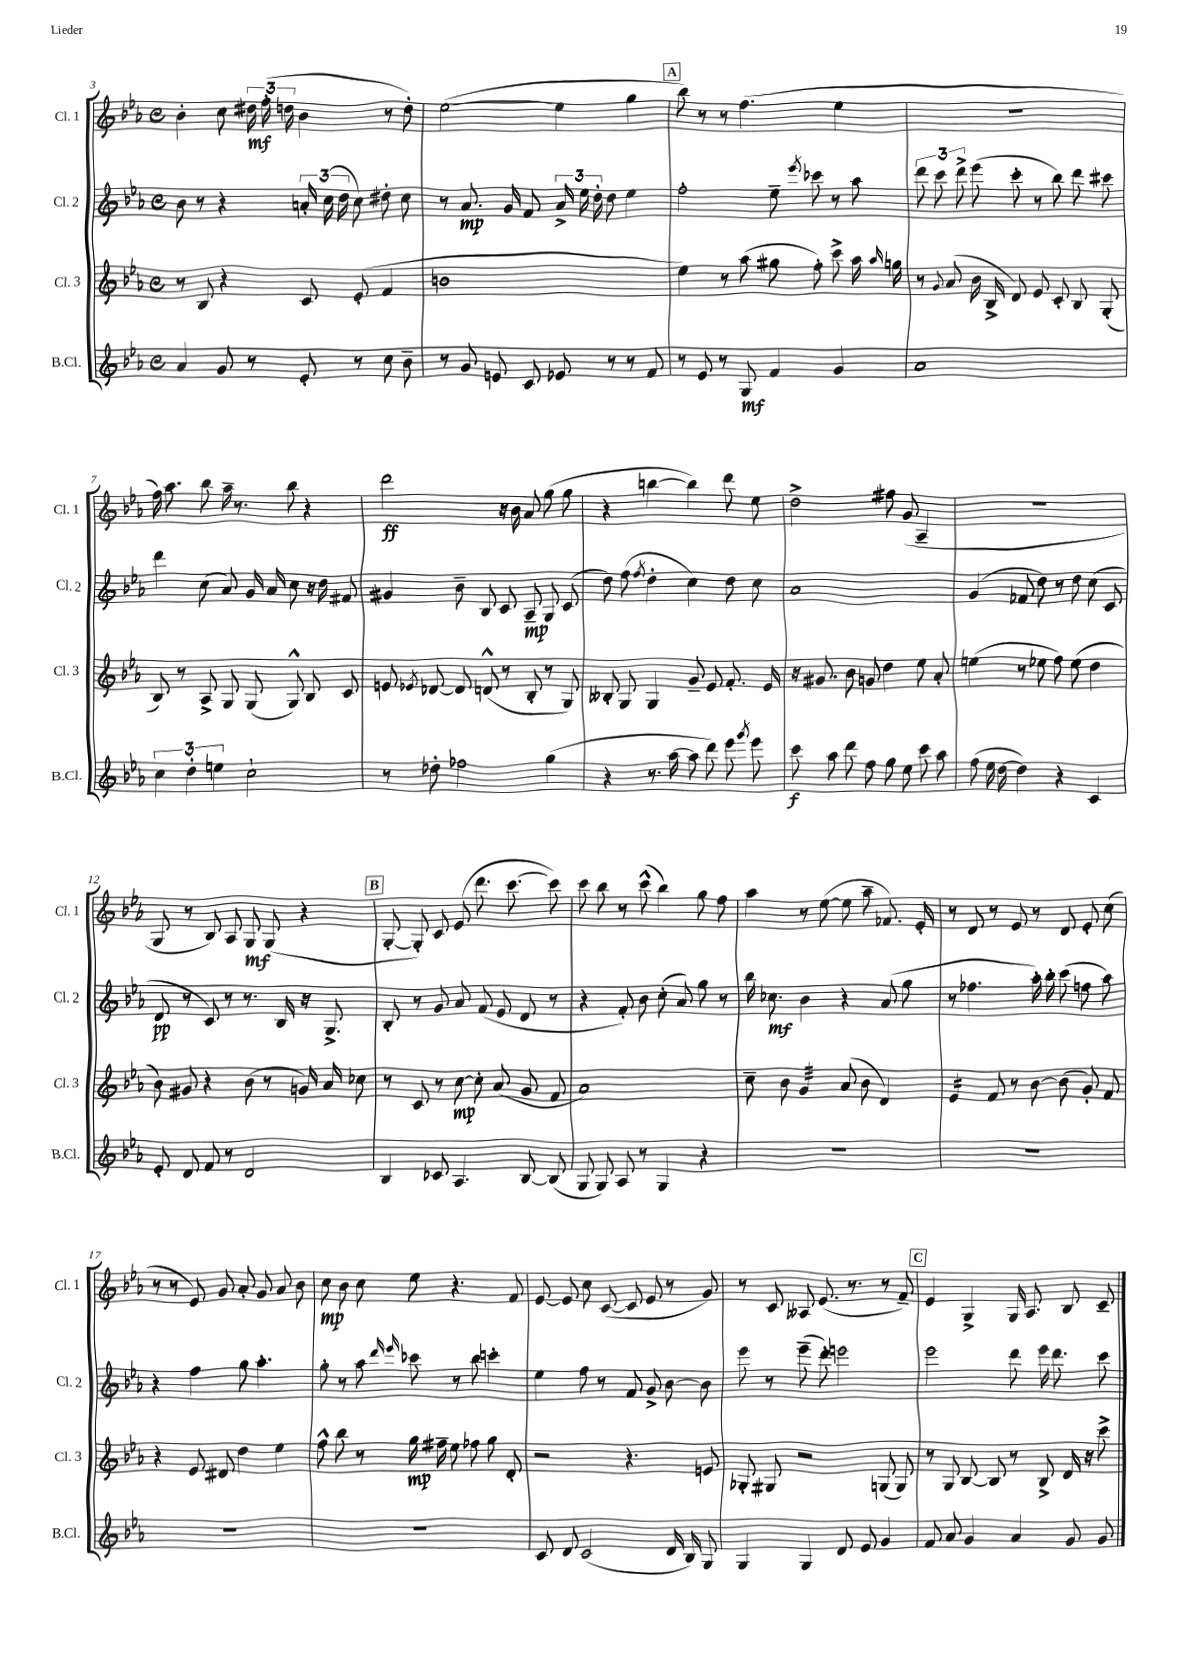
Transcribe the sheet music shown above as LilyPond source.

<<
\new StaffGroup <<
\new Staff = "s0" \with { instrumentName = "Cl. 1" shortInstrumentName = "Cl. 1" } {
    \clef treble \key ees \major \defaultTimeSignature \time 4/4
    \autoBeamOff bes'4-. c''8 \tuplet 3/2 { dis''16\mf f''16-.( d''16 } bes'4 r8 d''8-.) |
    ees''2~( ees''4 g''4 |
    \mark \markup { \box "A" } bes''8) r8 r8 f''4.( ees''4 |
    R1 |
    f''16) aes''8. bes''8 aes''16-- r8. bes''8 r4 |
    d'''2\ff r16 bes'16 aes'8 g''8( g''8 |
    r4 b''4~ b''4) d'''8 ees''8 |
    d''2-> fis''8 g'8( aes4-- |
    R1 |
    g8 r8 bes8) aes8 g8\mf g8( r4 |
    \mark \markup { \box "B" } g8~-. g8-.) c'8 ees'8( d'''8. c'''8.~ c'''8) |
    c'''8 bes''8 r8 c'''8-^( bes''4) g''8 f''8 |
    aes''4 r8 ees''8~( ees''8 aes''8-- fes'8.) ees'16-. |
    r8 d'8 r8 ees'8 r8 d'8 ees'8-. c''8( |
    r8 r8 ees'8) g'8 aes'8-. g'8 aes'8 bes'8 |
    c''8\mp bes'8 c''8 ees''8 r4. f'8 |
    ees'8~ ees'8 c''8 c'8~( c'8 ees'8 r8 g'8) |
    r8 c'8 aeses8 ees'8.( r8. r8 f'8--) |
    \mark \markup { \box "C" } ees'4 g4-> g16 aes8. bes8 c'8-- \bar "|." |
}
\new Staff = "s1" \with { instrumentName = "Cl. 2" shortInstrumentName = "Cl. 2" } {
    \clef treble \key ees \major \defaultTimeSignature \time 4/4
    \autoBeamOff bes'8 r8 r4 \tuplet 3/2 { a'16-. c''16( d''16 } c''8) dis''8-. c''8 |
    r8 aes'8.\mp g'16 f'8 \tuplet 3/2 { aes'16-> ees''16 d''16-. } d''8 ees''4 |
    \mark \markup { \box "A" } f''2-. ees''8-- \acciaccatura { ees'''8 } ces'''8 r8 aes''8 |
    \tuplet 3/2 { d'''8 c'''8 d'''8-> } ees'''8( c'''8-. r8 bes''8) d'''8 cis'''8 |
    d'''4 c''8( aes'8) g'16 aes'16 c''8 r16 d''16 fis'8 |
    gis'4 bes'8-- bes8 c'8 aes8--\mp g8 c'8( |
    d''8) f''8( \acciaccatura { f''8 } d''4-. c''4) d''8 c''8 |
    aes'1 |
    g'4( fes'8 d''8) r8 d''8 c''8( c'8 |
    d'8\pp r8 c'8) r8 r8. bes16 r16 g8.-> |
    \mark \markup { \box "B" } bes8-. r8 g'8 aes'8 f'8( ees'8 d'8 r8 |
    r4 f'8-.) bes'8 c''8-.( aes'8) g''8 r8 |
    bes''16 ces''8.\mf bes'4 r4 aes'8( g''8 |
    r8 fes''4. aes''16-.) bes''16-. c'''8( f''8 aes''8) |
    r4 f''4 g''8 aes''4.-. |
    g''8-. r8 aes''8 \grace { d'''16 ees'''16 } ces'''8 r8 bes''8 c'''4-. |
    ees''4 f''8 r8 f'8 g'8-> bes'8~ bes'8 |
    ees'''8 r8 ees'''8--( d'''8-.) e'''2 |
    \mark \markup { \box "C" } ees'''2 d'''8 ees'''16 d'''8. c'''8 \bar "|." |
}
\new Staff = "s2" \with { instrumentName = "Cl. 3" shortInstrumentName = "Cl. 3" } {
    \clef treble \key ees \major \defaultTimeSignature \time 4/4
    \autoBeamOff r8 bes8 r4 c'8 ees'8-.( f'4 |
    b'1 |
    \mark \markup { \box "A" } ees''4) r8 aes''8( gis''8 f''8-.) c'''8-> aes''16 \grace { aes''16 } g''16 |
    r8 \appoggiatura { g'8 } aes'8( bes'16 bes16-> d'8) ees'8 c'8-. bes8 g8-.( |
    bes8) r8 aes8-> g8 g8( g8-^) bes8 c'8 |
    e'8 \acciaccatura { ees'8 } des'8~ des'8 d'8-^( r8 bes8-. r8 g8) |
    beses8-. g8 g4 g'8-- ees'8 f'8.-. ees'16 |
    r16 gis'8. bes'8 g'8 d''4 ees''8 aes'8-. |
    e''4( r8 ees''8 f''8) ees''8( d''4 |
    bes'8) gis'8 r4 bes'8( r8 g'16) aes'16 ces''8 |
    \mark \markup { \box "B" } r8 c'8 r8 c''8~\mp c''8-. aes'8( g'8 f'8 |
    aes'1) |
    c''8-- bes'8 g'4:32 aes'8( bes'8 d'4) |
    ees'4:16 f'8 r8 bes'8~ bes'8( g'8-.) f'8 |
    r4 ees'8 dis'8 d''4 ees''4 |
    f''8-^ bes''8 r8 g''16\mp fis''16-- ees''8 fes''8 g''8 d'8-. |
    r2 r4. e'8 |
    ges8-. gis8 r2 g8( g8) |
    \mark \markup { \box "C" } r8 g8 bes8~ bes8 r8 bes8-> d'16 r16 c'''8-> \bar "|." |
}
\new Staff = "s3" \with { instrumentName = "B.Cl." shortInstrumentName = "B.Cl." } {
    \clef treble \key ees \major \defaultTimeSignature \time 4/4
    \autoBeamOff aes'4 g'8 r8 ees'8-. r8 c''8 bes'8-- |
    r8 g'8 e'8 c'8 ees'8 r8 r8 f'8 |
    \mark \markup { \box "A" } r8 ees'8 r8 g8\mf f'4 g'4 |
    aes'1 |
    \tuplet 3/2 { c''4 d''4-. e''4 } c''2-! |
    r8 des''8-. fes''2 g''4( |
    r4 r8. aes''16~ aes''8 d'''8) ees'''8 \acciaccatura { g'''8 } ees'''8 |
    c'''8\f aes''8 d'''8 f''8 g''8 ees''8 c'''8 aes''8 |
    f''8( ees''16 d''16~ d''4) r4 c'4 |
    ees'8-. d'8 f'8 r8 d'2 |
    \mark \markup { \box "B" } bes4 ces'8 aes4. bes8~ bes8( |
    g8 g8) aes8 r8 g4 r4 |
    R1 |
    R1 |
    R1 |
    R1 |
    c'8 d'8 c'2( d'16 bes16) g8 |
    g4 g4 d'8 ees'8 g'4 |
    \mark \markup { \box "C" } f'8 aes'8 g'4 aes'4 g'8 g'8 \bar "|." |
}
>>
>>
\layout { \context { \Score currentBarNumber = #3 } }
